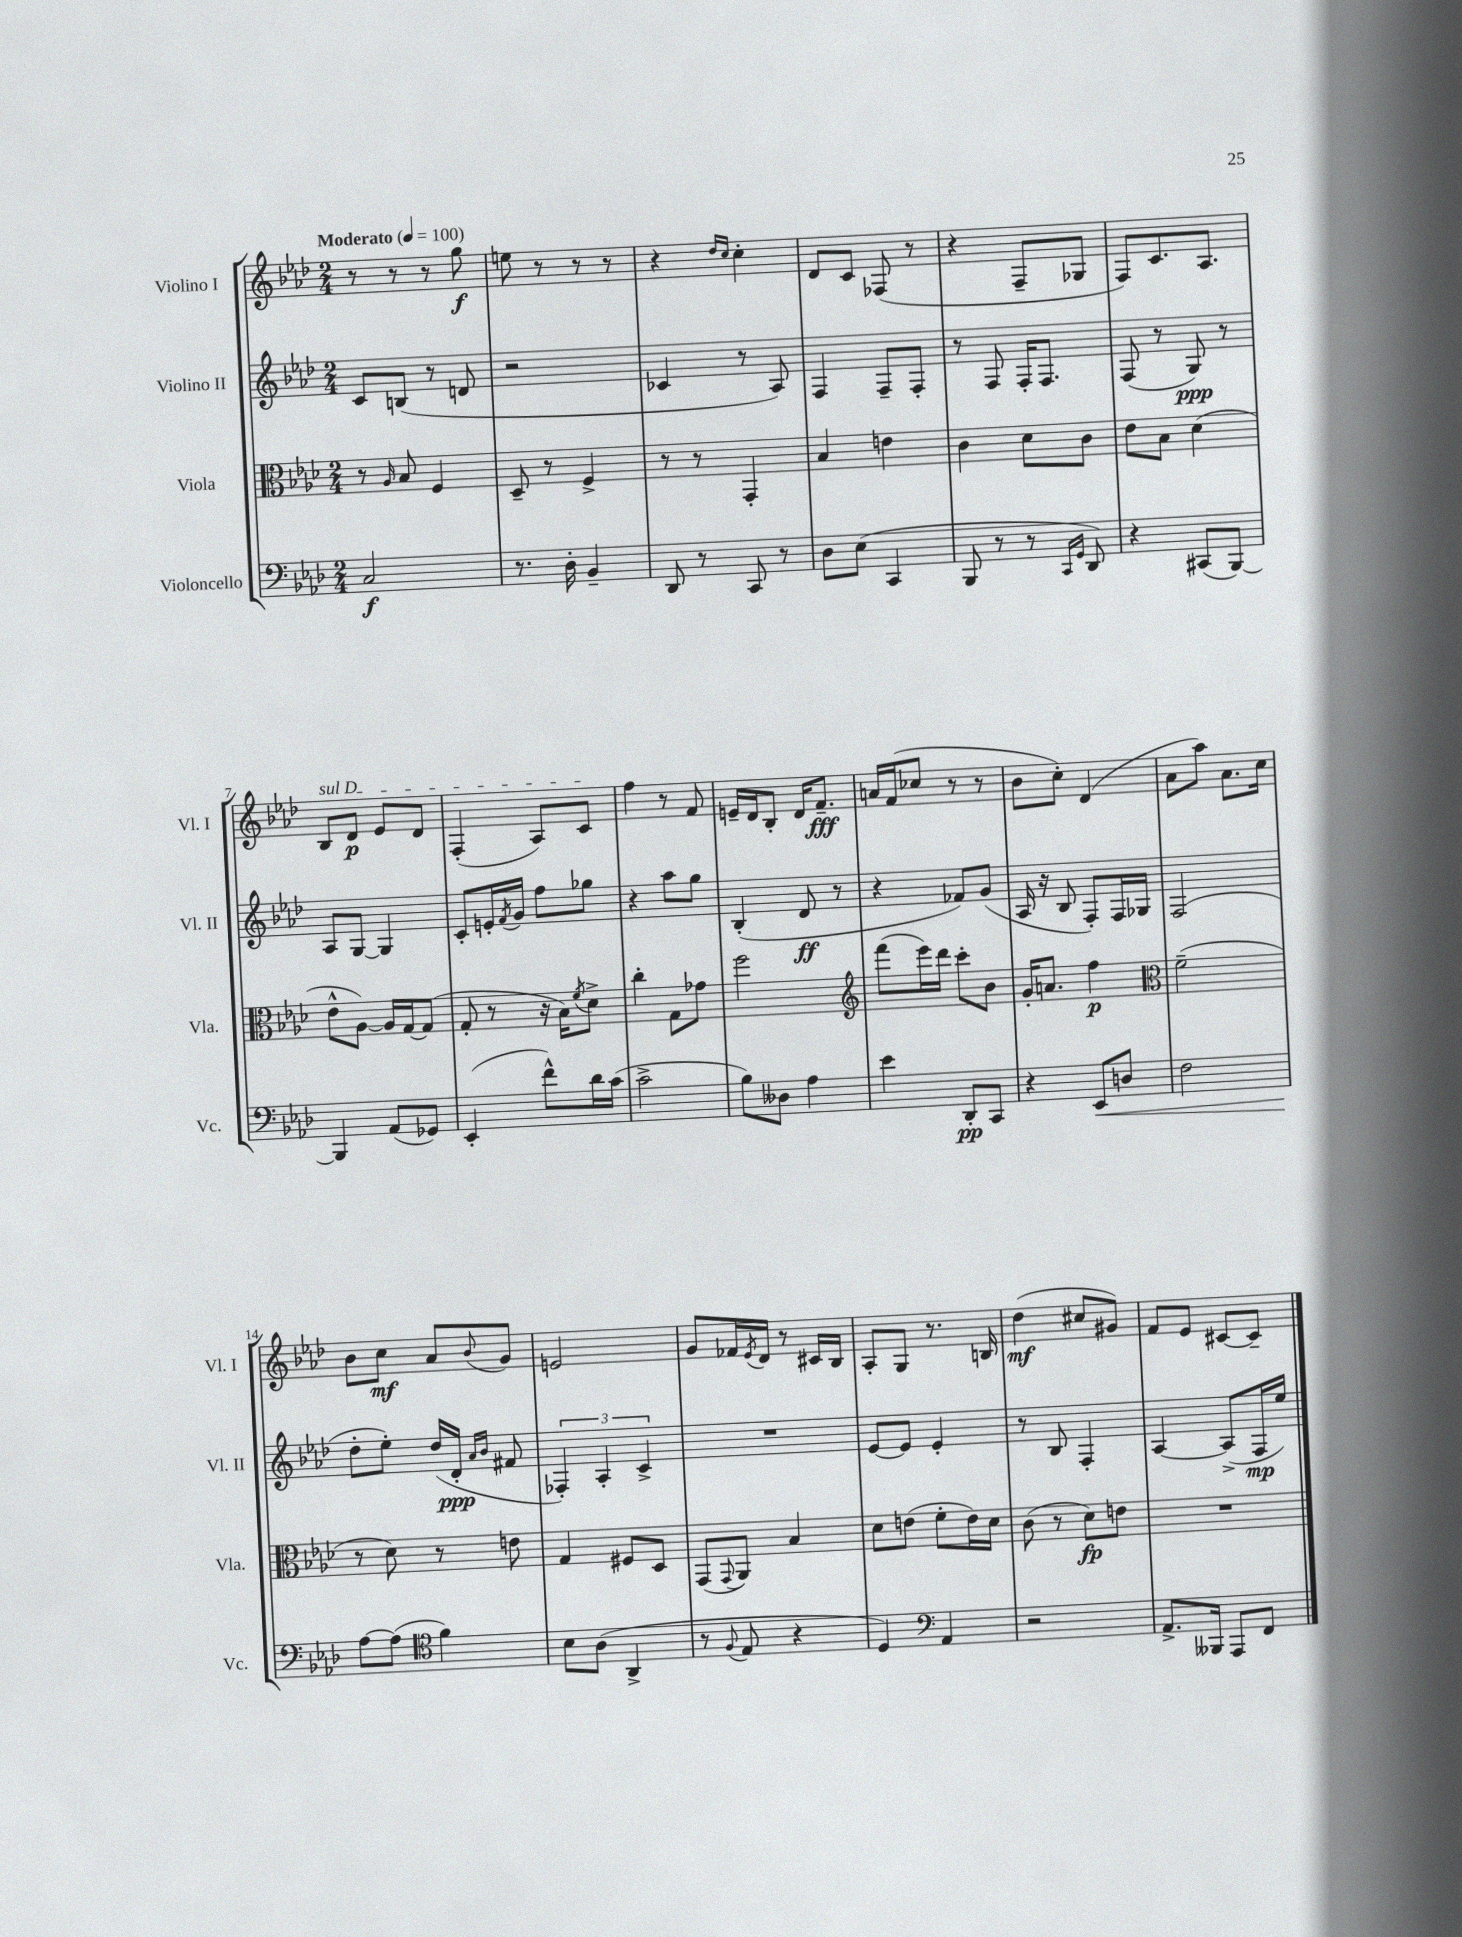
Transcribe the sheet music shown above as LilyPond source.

<<
\new StaffGroup <<
\new Staff = "s0" \with { instrumentName = "Violino I" shortInstrumentName = "Vl. I" } {
    \clef treble \key aes \major \numericTimeSignature \time 2/4 \tempo "Moderato" 4 = 100
    r8 r8 r8 g''8\f |
    e''8 r8 r8 r8 |
    r4 \grace { des''16 c''16 } c''4-. |
    des'8 c'8 fes8( r8 |
    r4 f8-- ges8 |
    f8) c'8. aes8. |
    \once \override TextSpanner.bound-details.left.text = \markup { \italic "sul D" } bes8\startTextSpan des'8\p ees'8 des'8 |
    f4-.( aes8) c'8\stopTextSpan |
    f''4 r8 f'8 |
    e'16-- des'16 bes8-. des'16 f'8.--\fff |
    a'16 f'16( ces''8 r8 r8 |
    bes'8 c''8-.) des'4( |
    aes'8 aes''8) aes'8. c''16 |
    bes'8 c''8\mf aes'8 \appoggiatura { bes'8 } g'8 |
    e'2 |
    g'8 fes'16 \acciaccatura { ees'8 } des'16 r8 cis'16 bes16 |
    aes8-. g8 r8. b16 |
    des''4\mf( cis''8 gis'8) |
    f'8 ees'8 cis'8~ cis'8-- \bar "|." |
}
\new Staff = "s1" \with { instrumentName = "Violino II" shortInstrumentName = "Vl. II" } {
    \clef treble \key aes \major \numericTimeSignature \time 2/4
    c'8 b8( r8 d'8 |
    r2 |
    ces'4 r8 aes8) |
    f4 f8-- f8-. |
    r8 f8 f16-. f8. |
    f8( r8 g8\ppp) r8 |
    aes8 g8~ g4 |
    c'8-. e'16-. \acciaccatura { f'8 } g'16 f''8 ges''8 |
    r4 aes''8 g''8 |
    bes4-.( des'8\ff r8 |
    r4 fes'8) g'8( |
    aes16 r16 bes8 f8-.) f16 ges16 |
    f2( |
    des''8-. ees''8-.) des''16( des'16-.\ppp \grace { aes'16 bes'16 } fis'8 |
    \tuplet 3/2 { fes4-.) aes4-. c'4-> } |
    R2 |
    ees'8~ ees'8 ees'4-. |
    r8 bes8 f4-. |
    aes4~ aes8->( f16\mp ees''16) \bar "|." |
}
\new Staff = "s2" \with { instrumentName = "Viola" shortInstrumentName = "Vla." } {
    \clef alto \key aes \major \numericTimeSignature \time 2/4
    r8 \grace { aes16 } bes8 f4 |
    des8-- r8 f4-> |
    r8 r8 g,4-. |
    bes4 e'4 |
    c'4 des'8 c'8 |
    ees'8 bes8 des'4( |
    ees'8-^ aes8~) aes16 g16~ g8( |
    g8-. r8 r16 bes16) \acciaccatura { f'8 } des'8-> |
    c''4-. g8 ges'8 |
    f''2 |
    \clef treble f'''8( ees'''16) des'''16 c'''8-. bes'8 |
    g'16-. a'8. f''4\p |
    \clef alto f'2--( |
    r8 des'8) r8 e'8 |
    g4 fis8 des8 |
    g,8( \appoggiatura { g,8 } aes,8) bes4 |
    des'8 e'8( f'8-. e'16) des'16 |
    c'8( r8 des'8\fp) e'8 |
    R2 \bar "|." |
}
\new Staff = "s3" \with { instrumentName = "Violoncello" shortInstrumentName = "Vc." } {
    \clef bass \key aes \major \numericTimeSignature \time 2/4
    c2\f |
    r8. des16-. bes,4-- |
    des,8 r8 c,8 r8 |
    des8 ees8( c,4 |
    bes,,8 r8 r8 \grace { c,16 g,16 } des,8) |
    r4 cis,8( bes,,8~) |
    bes,,4 aes,8( ges,8) |
    ees,4-.( f'8-^) des'16 c'16( |
    c'2-> |
    bes8) deses8 aes4 |
    ees'4 des,8-.\pp c,8 |
    r4 ees,8\< d8 |
    f2 |
    aes8~\! aes8( \clef tenor f'4) |
    bes8 aes8( aes,4-> |
    r8 \appoggiatura { f8 } ees8 r4 |
    des4) \clef bass aes,4 |
    r2 |
    aes,8.-> beses,,16 aes,,8 f,8 \bar "|." |
}
>>
>>
